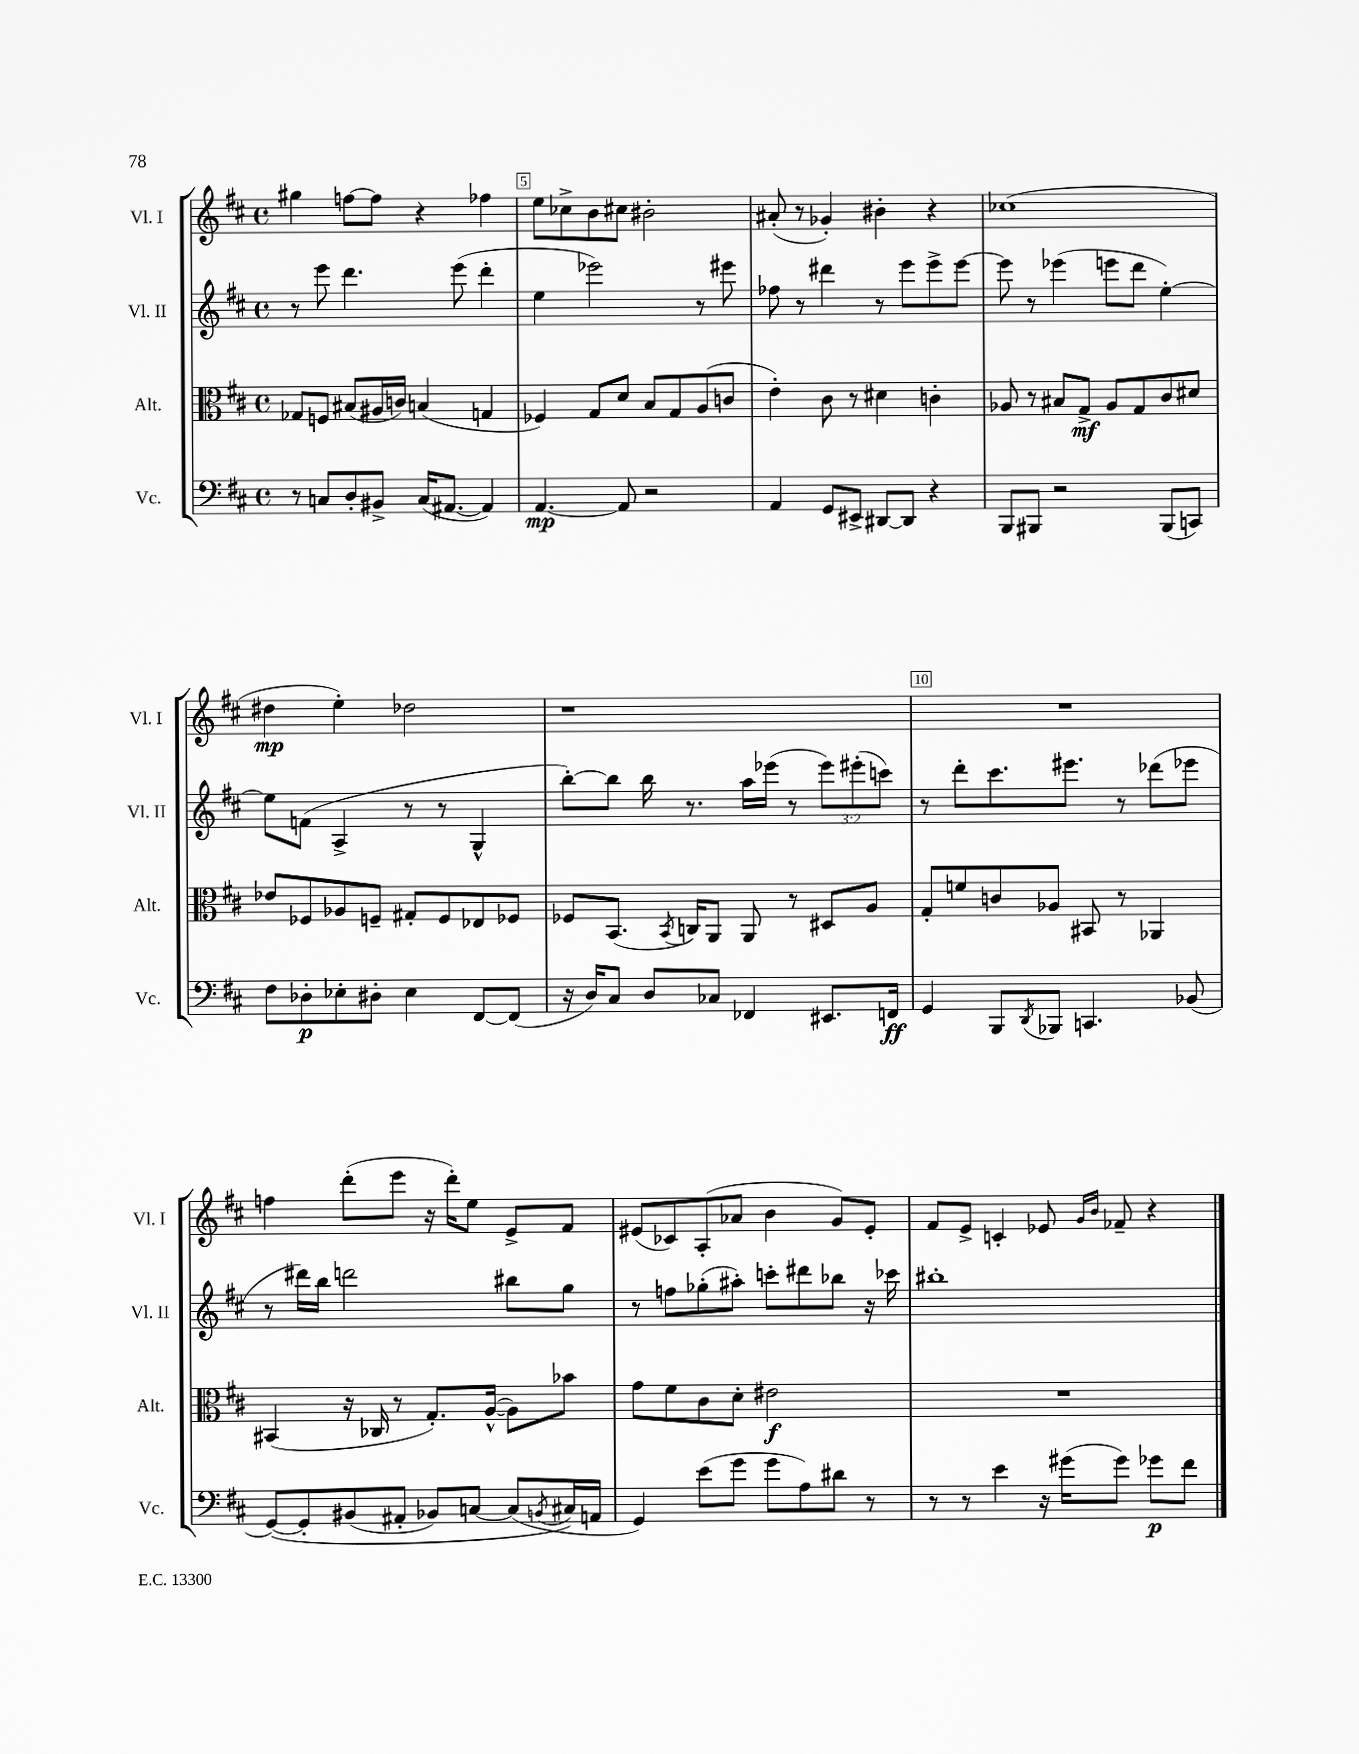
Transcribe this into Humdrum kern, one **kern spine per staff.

**kern	**kern	**kern	**kern
*staff4	*staff3	*staff2	*staff1
*clefF4	*clefC3	*clefG2	*clefG2
*k[f#c#]	*k[f#c#]	*k[f#c#]	*k[f#c#]
*M4/4	*M4/4	*M4/4	*M4/4
*met(c)	*met(c)	*met(c)	*met(c)
8r	8G-/L	8r	4gg#\
8C/L	8F/J	8eee\	.
8D'/	(8B#/L	4.ddd\	[8ff\L
8BB#^/J	16A#/L	.	8ff\]J
.	16c/JJ)	.	.
(16C/LK	(4B/	.	4r
[8.AA#/J	.	.	.
.	.	(8eee\	.
4AA#/])	4G/	4ddd'\	4ff-\
=	=	=	=
[4.AA/	4F-/)	4ee\	8ee\L
.	.	.	8cc-^\
.	8G/L	2eee-\)	8b\
8AA/]	8d/J	.	8cc#\J
2r	8B/L	.	2b#'\
.	8G/	.	.
.	(8A/	8r	.
.	8c/J	8eee#\	.
=	=	=	=
4AA/	4e'\)	8ff-\	(8a#'/
.	.	8r	8r
8GG/L	8c#\	4ddd#\	4g-'/)
8EE#^/J	8r	.	.
[8DD#/L	4d#\	8r	4b#'\
8DD#/]J	.	8eee\L	.
4r	4c'\	8eee^\	4r
.	.	[8eee\J	.
=	=	=	=
8BBB/L	8A-/	8eee\]	(1cc-
8BBB#/J	8r	8r	.
2r	8B#/L	(4eee-\	.
.	8G^/J	.	.
.	8A-/L	8eee\L	.
.	8G/	8ddd\J	.
(8BBB#/L	8c#/	[4ee'\)	.
8CC/J)	8d#/J	.	.
=	=	=	=
8F#\L	8e-/L	8ee\]L	4dd#\
8D-'\	8F-/	(8f\J	.
8E-'\	8A-/	4A^/	4ee'\)
8D#'\J	8F~/J	.	.
4E-\	8G#'/L	8r	2dd-\
.	8F/	8r	.
[8FF#/L	8E-/	4G^^/	.
(8FF#/]J	8F-/J	.	.
=	=	=	=
16r	8F-/L	[8bb'\L)	1r
16D/LK)	.	.	.
8C#/J	(8.BB/J	8bb\]J	.
8D/L	.	16bb\	.
.	8qBB/	.	.
.	16C/LK)	8.r	.
8C-/J	8AA/J	.	.
4FF-/	8AA/	16aa\LL	.
.	.	(16eee-\JJ	.
.	8r	8r	.
8.EE#/L	8D#/L	12eee-\L)	.
.	.	(12eee#'\	.
.	8A/J	.	.
.	.	12ccc\J)	.
16FF/Jk	.	.	.
=	=	=	=
4GG/	8G'/L	8r	1r
.	8f/	8ddd'\L	.
8BBB/L	8c/	8.ccc#\	.
8qDD/	.	.	.
8BBB-/J	8A-/J	.	.
.	.	8.eee#\J	.
4.CC/	8BB#/	.	.
.	8r	8r	.
.	4AA-/	(8ddd-\L	.
(8BB-/	.	8eee-\J	.
=	=	=	=
&([8GG/L)	(4BB#/	8r	4ff\
8GG'/]	.	16ddd#\LL)	.
.	.	16bb\JJ	.
(8BB#/	16r	2ddd\	(8ddd'\L
.	16C-/	.	.
8AA#'/J	8r	.	8eee\J
8BB-/L)	8.G'/L)	.	16r
.	.	.	16ddd'\LK)
[8C/J	.	.	8ee\J
.	([16A^^/Jk	.	.
(8C/]L	8A\]L)	8bb#\L	8e^/L
8qBB/	.	.	.
16C#/L&)	8b-\J	8gg\J	8f#/J
16AA/JJ	.	.	.
=	=	=	=
4GG/)	8g\L	8r	(8e#/L
.	8f#\	8ff\L	8c-/)
(8e\L	8c#\	(8gg-'\	(8A'/
8g\J	8d'\J	8aa#'\J)	8a-/J
8g\L	2e#\	8ccc'\L	4b\
8A\)	.	8ddd#\	.
8d#\J	.	8bb-\J	8g/L)
8r	.	16r	8e#'/J
.	.	16ccc-\	.
=	=	=	=
8r	1r	1bb#'	8f#/L
8r	.	.	8e^/J
4e\	.	.	4c'/
16r	.	.	8e-/
(16g#\LK	.	.	.
.	.	.	16qqg/LL
.	.	.	16qqb/JJ
8g#\J)	.	.	8f-~/
8g-\L	.	.	4r
8f#\J	.	.	.
==	==	==	==
*-	*-	*-	*-
